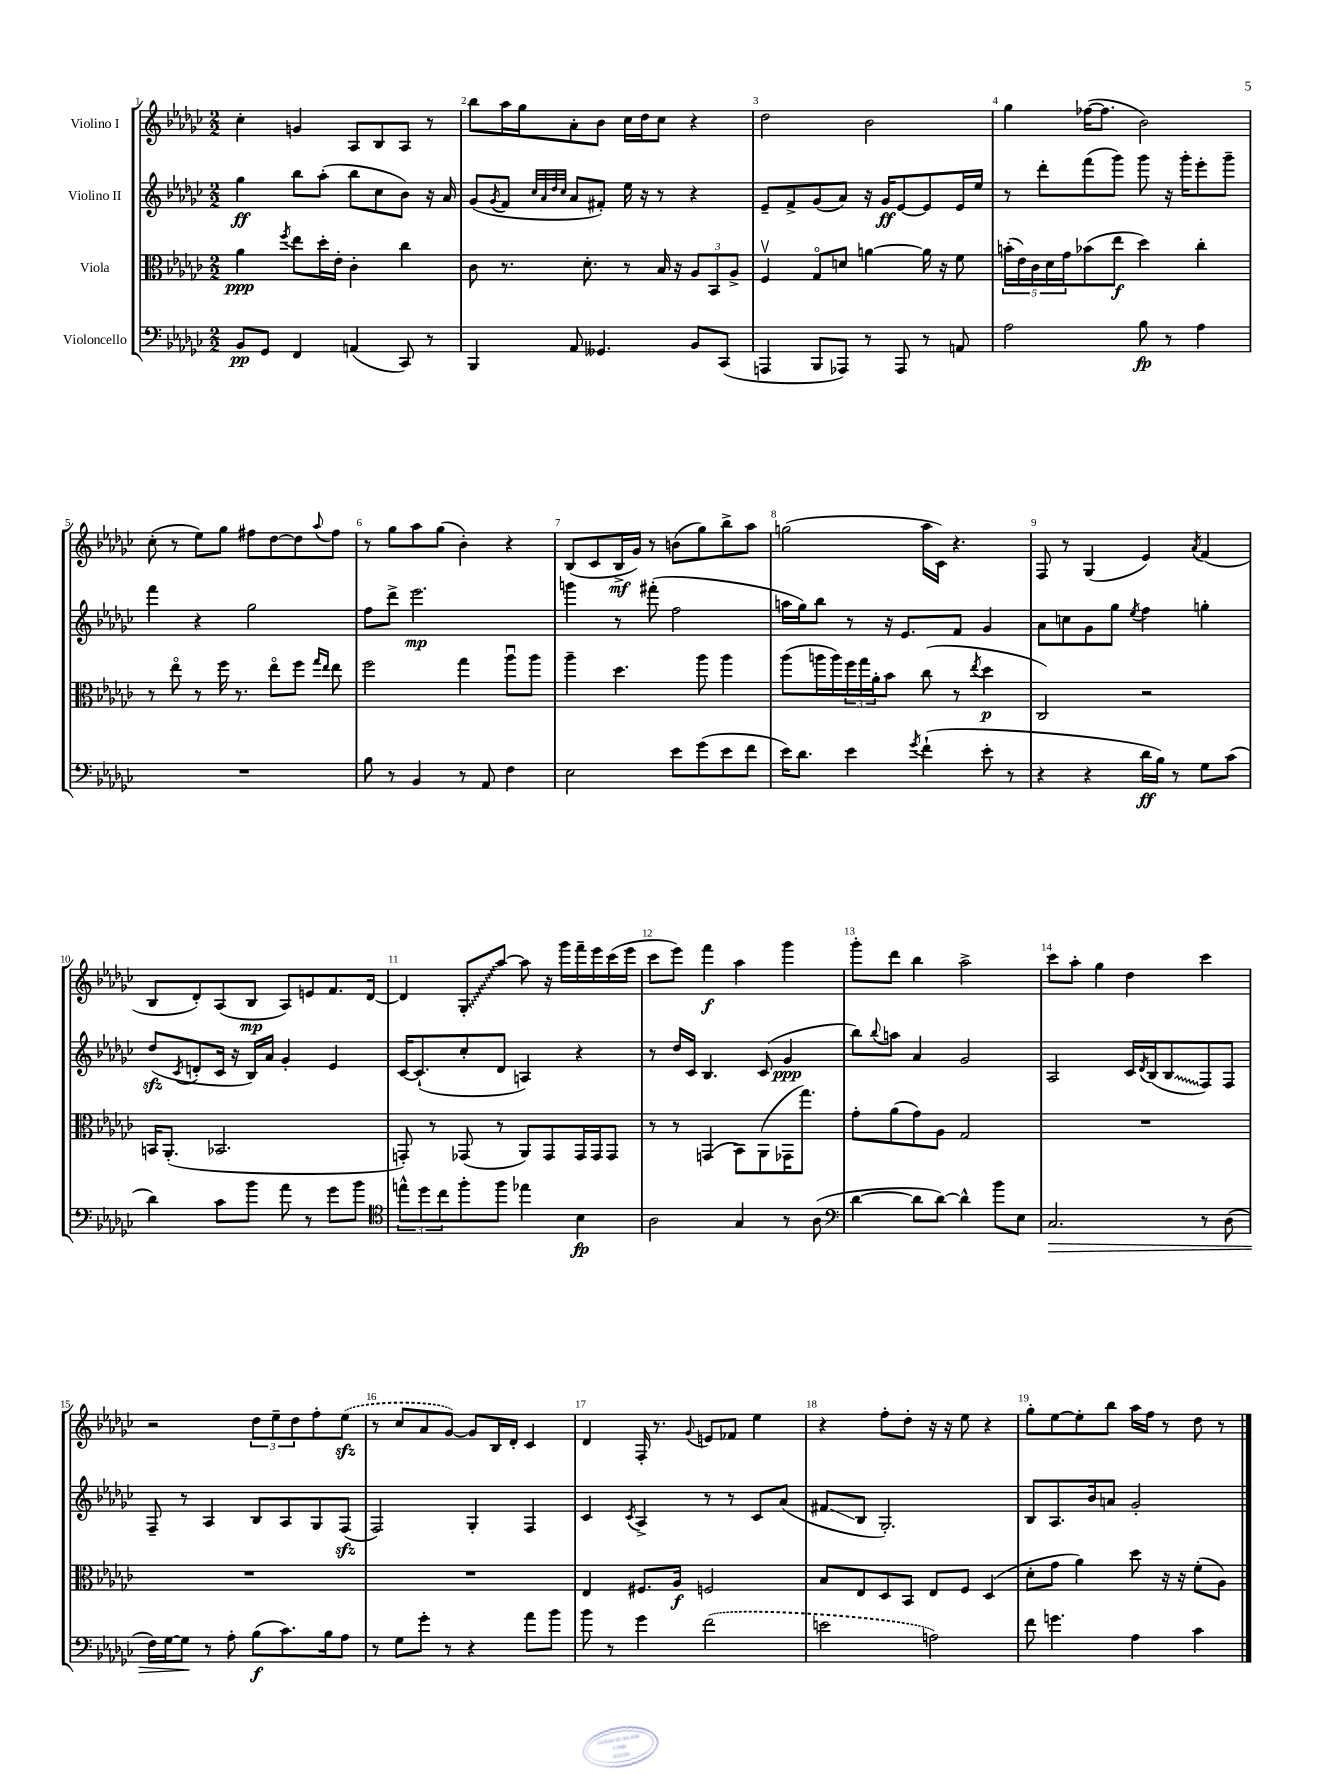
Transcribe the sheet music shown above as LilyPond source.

<<
\new StaffGroup <<
\new Staff = "s0" \with { instrumentName = "Violino I" } {
    \clef treble \key ges \major \numericTimeSignature \time 2/2
    ces''4-. g'4 aes8 bes8 aes8 r8 |
    bes''8 aes''16 ges''16 aes'8-. bes'8 ces''16 des''16 ces''8 r4 |
    des''2 bes'2 |
    ges''4 fes''16~( fes''8. bes'2) |
    ces''8-.( r8 ees''8) ges''8 fis''8 des''8~ des''8 \appoggiatura { aes''8 } fis''8 |
    r8 ges''8 aes''8 ges''8( bes'4-.) r4 |
    bes8( ces'8 bes16->\mf ges'16) r8 b'8( ges''8) bes''8-> aes''8 |
    g''2( aes''16 ces'16) r4. |
    f8 r8 ges4( ees'4) \acciaccatura { aes'8 } f'4( |
    bes8 des'8-.) aes8( bes8\mp aes8) e'8 f'8. des'16~ |
    des'4 \once \override Glissando.style = #'zigzag ges8-.\glissando aes''8~ aes''8 r16 ges'''16 f'''16-- ees'''16 ces'''16( ees'''16 |
    ces'''8 ees'''8) f'''4\f aes''4 ges'''4 |
    ges'''8-. des'''8 bes''4 aes''2-> |
    ces'''8 aes''8-. ges''4 des''4 ces'''4 |
    r2 \tuplet 3/2 { des''8 ees''8-- des''8 } f''8-. \once \slurDashed ees''8\sfz( |
    r8 ces''8 aes'8 ges'8~) ges'8 bes16 des'16-. ces'4 |
    des'4 f16-. r8. \appoggiatura { ges'8 } e'8 fes'8 ees''4 |
    r4 f''8-. des''8-. r16 r16 ees''8 r4 |
    ges''8-. ees''8~ ees''8-. bes''8 aes''16 f''16 r8 des''8 r8 \bar "|." |
}
\new Staff = "s1" \with { instrumentName = "Violino II" } {
    \clef treble \key ges \major \numericTimeSignature \time 2/2
    ges''4\ff bes''8 aes''8-.( bes''8 ces''8 bes'8) r16 aes'16 |
    ges'8( \acciaccatura { ges'8 } f'8 \grace { ces''32 aes'32 des''32 ces''32 } aes'8 fis'8-.) ees''16 r16 r8 r4 |
    ees'8-- f'8-> ges'8( aes'8) r16 ges'16\ff ees'8~ ees'8 ees'16 ees''16 |
    r8 des'''8-. f'''8( ges'''8) ges'''8 r16 ges'''16-. ees'''8-. ges'''8-- |
    f'''4 r4 ges''2 |
    f''8 des'''8-> ees'''2.\mp |
    g'''4 r8 fis'''8-.( f''2 |
    a''16 ges''16) bes''8 r8 r16 ees'8. f'8 ges'4 |
    aes'8 c''8 ges'8 ges''8 \acciaccatura { ees''8 } f''4 g''4-. |
    des''8\sfz( \acciaccatura { ces'8 } d'8-. ces'16 r16 bes16) aes'16 ges'4-. ees'4 |
    ces'16~ ces'8.-!( ces''8-. des'8 a4) r4 |
    r8 des''16 ces'16 bes4. ces'8( ges'4\ppp |
    bes''8) \appoggiatura { bes''8 } a''8 aes'4 ges'2 |
    aes2 ces'16 \acciaccatura { des'8 } bes16( \once \override Glissando.style = #'zigzag bes8\glissando f8) f8 |
    f8-- r8 aes4 bes8 aes8 ges8 f8\sfz( |
    f2) ges4-. f4 |
    ces'4 \acciaccatura { ces'8 } aes4-> r8 r8 ces'8 aes'8( |
    fis'8\glissando bes8 ges2.-.) |
    bes8 aes8. bes'16 a'8 ges'2-. \bar "|." |
}
\new Staff = "s2" \with { instrumentName = "Viola" } {
    \clef alto \key ges \major \numericTimeSignature \time 2/2
    aes'4\ppp \acciaccatura { f''8 } ees''8 des''16-. ees'16-. ces'4-. ces''4 |
    ces'8 r8. des'8.-. r8 bes16 r16 \tuplet 3/2 { aes8 bes,8 aes8-> } |
    f4\upbow ges8\flageolet d'8 a'4~ a'16 r16 f'8 |
    \tuplet 5/4 { b'16-.( ees'16) ces'16 des'16 ges'16 } bes'8( ees''8\f des''4) ces''4-. |
    r8 ees''8\flageolet r8 f''16 r8. ees''8\flageolet f''8 \grace { ges''16 ees''16 } ees''8 |
    f''2 ges''4 aes''8\downbow aes''8 |
    aes''4-- des''4. aes''8 aes''4 |
    aes''8( a''16 a''16) \tuplet 3/2 { f''16 ges''16 aes'16-. } bes'8 ces''8( r8 \acciaccatura { ees''8 } des''4\p |
    ces2) r2 |
    b,16 aes,8.-.( bes,2. |
    g,8-.) r8 ges,8( r8 aes,8) ges,8 ges,16 ges,16 ges,8 |
    r8 r8 g,4( bes,8) aes,8( ges,16 ges''8.) |
    ges'8-. aes'8( ges'8) aes8 ges2 |
    R1 |
    R1 |
    R1 |
    ees4 fis8. aes16\f f2 |
    bes8 ees8 des8 bes,8 ees8 f8 des4( |
    des'8-. ges'8 aes'4) des''8 r16 r16 f'8-.( aes8) \bar "|." |
}
\new Staff = "s3" \with { instrumentName = "Violoncello" } {
    \clef bass \key ges \major \numericTimeSignature \time 2/2
    bes,8\pp ges,8 f,4 a,4( ces,8) r8 |
    bes,,4 aes,8 geses,4. bes,8 ces,8( |
    a,,4 bes,,8 aes,,8) r8 aes,,8 r8 a,8 |
    aes2 bes8\fp r8 aes4 |
    R1 |
    bes8 r8 bes,4 r8 aes,8 f4 |
    ees2 ees'8 ges'8( ees'8 f'8 |
    ees'16) des'8. ees'4 \acciaccatura { ges'8 } f'4-!( ees'8-. r8 |
    r4 r4 des'16\ff bes16) r8 ges8 ces'8( |
    des'4) ces'8 bes'8 aes'8 r8 ges'8 bes'8 |
    \clef tenor \tuplet 3/2 { e''8-^ des''8 ces''8 } f''8-. f''8 ees''4 bes4\fp |
    aes2 ges4 r8 aes8( |
    \clef bass des'4~ des'8 des'8~) des'4-^ bes'8 ees8 |
    ces2.\> r8 des8( |
    f16) ges16~ ges8\! r8 aes8-. bes8\f( ces'8.) bes16 aes8 |
    r8 ges8 ges'8-. r8 r4 aes'8 bes'8 |
    bes'8 r8 ges'4 \once \slurDashed f'2( |
    e'2 a2) |
    f'8 g'4. aes4 ces'4 \bar "|." |
}
>>
>>
\layout { \context { \Score \override BarNumber.break-visibility = ##(#f #t #t) barNumberVisibility = #all-bar-numbers-visible } }
